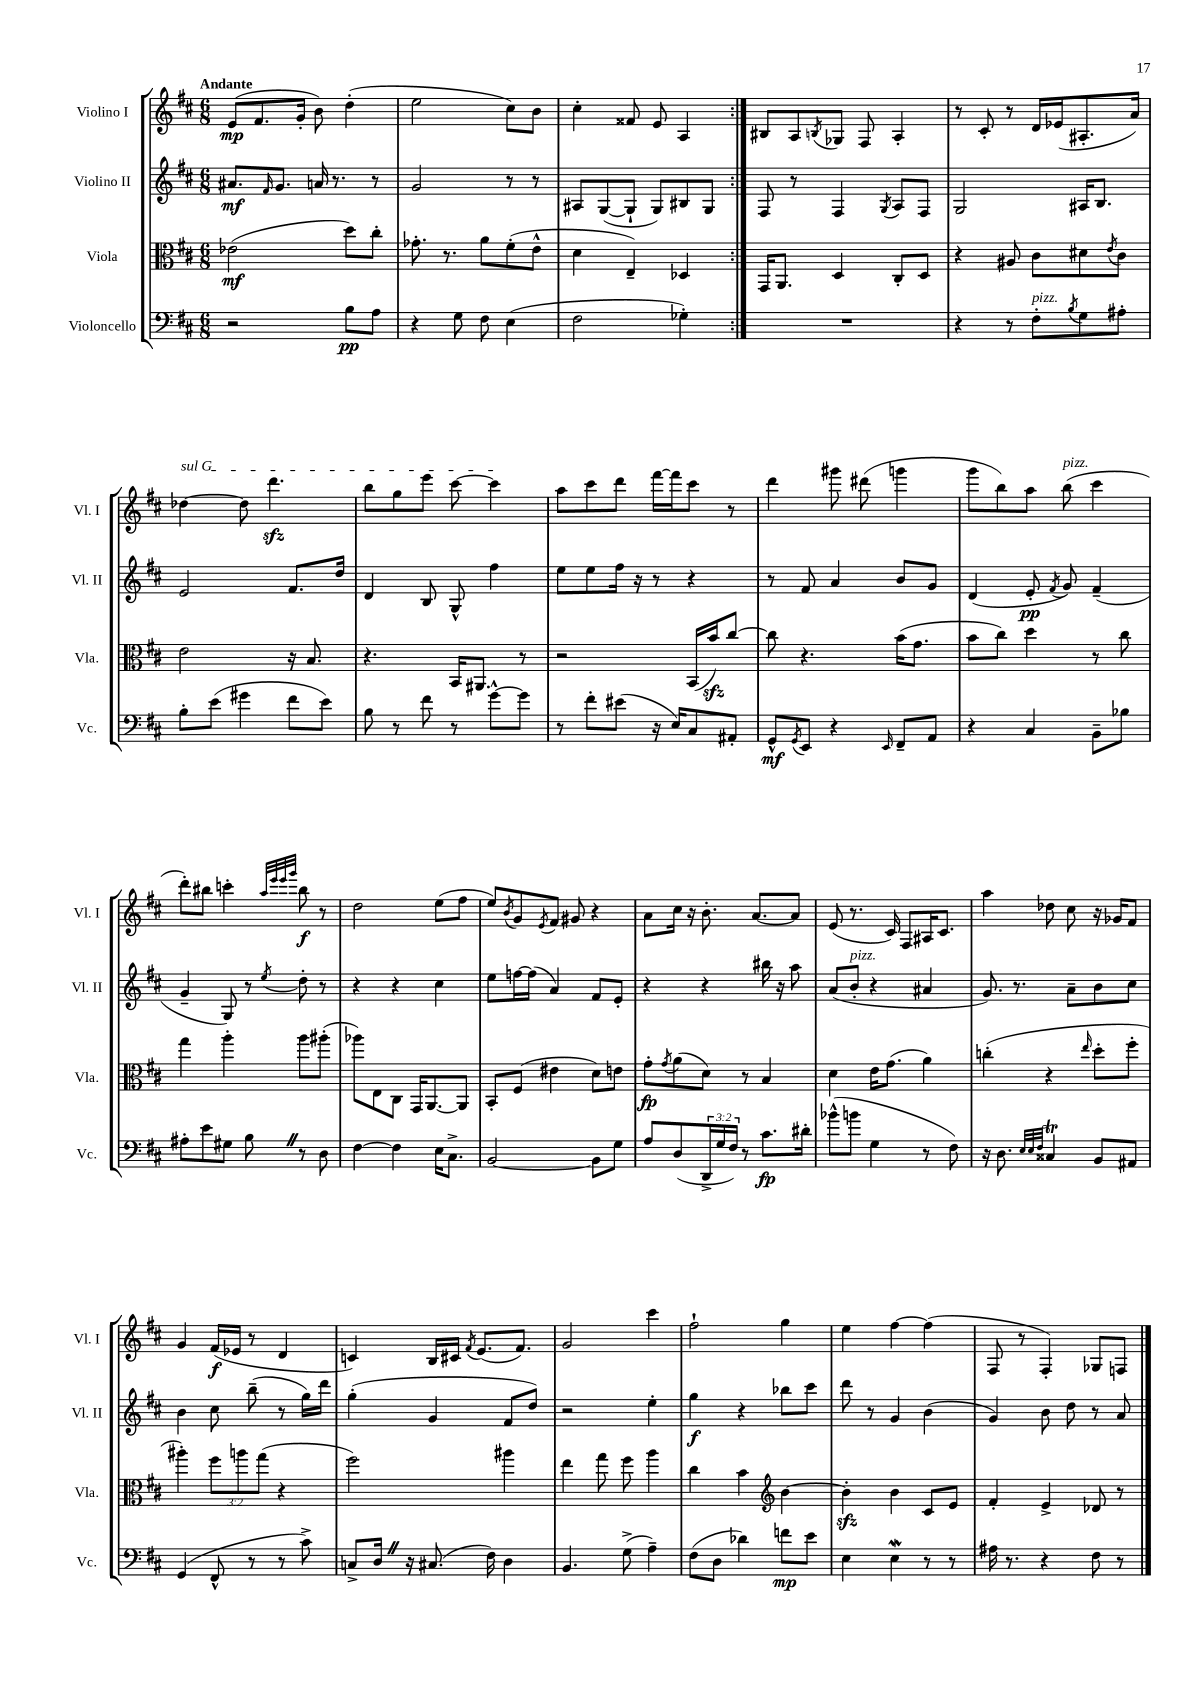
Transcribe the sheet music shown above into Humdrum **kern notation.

**kern	**kern	**kern	**kern
*staff4	*staff3	*staff2	*staff1
*clefF4	*clefC3	*clefG2	*clefG2
*k[f#c#]	*k[f#c#]	*k[f#c#]	*k[f#c#]
*M6/8	*M6/8	*M6/8	*M6/8
2r	(2e-\	8.a#/L	(8e/L
.	.	.	8.f#/
.	.	16qqf#/	.
.	.	8.g/J	.
.	.	.	16g'/Jk
.	.	16a/	8b\)
.	.	8.r	.
8B\L	8dd\L)	.	(4dd'\
8A\J	8cc#'\J	8r	.
=	=	=	=
4r	8.g-'\	2g/	2ee\
.	8.r	.	.
8G\	.	.	.
8F#\	8a\L	.	.
(4E\	(8f#'\	8r	8cc#\L)
.	8e^^\J	8r	8b\J
=	=	=	=
2F#\	4d\	8A#/L	4cc#'\
.	.	([8G/	.
.	4E~/)	8G`/]J	8f##/
.	.	8G/L)	8e/
4G-'\)	4D-/	8B#/	4A/
.	.	8G/J	.
=:|!	=:|!	=:|!	=:|!
2.r	16GG/LK	8F#/	8B#/L
.	8.AA/J	.	.
.	.	8r	8A/
.	.	.	8qB/
.	4D/	4F#/	8G-/J
.	.	.	8F#/
.	.	8qG/	.
.	8C#'/L	8A/L	4A'/
.	8D/J	8F#/J	.
=	=	=	=
4r	4r	2G/	8r
.	.	.	8c#'/
8r	8A#/	.	8r
8F#'\L	8c#\L	.	16d/LL
.	.	.	(16e-/J
8qB/	.	.	.
8G\	8d#\	16A#/LK	8.A#'/
.	.	8.B/J	.
.	8qe/	.	.
8A#'\J	8c#\J	.	.
.	.	.	16a/Jk)
=	=	=	=
8B'\L	2e\	2e/	[4dd-\
(8e\J	.	.	.
4g#\	.	.	8dd-\]
.	.	.	4.ddd\
8f#\L	16r	8.f#/L	.
.	8.B/	.	.
8e\J)	.	.	.
.	.	16dd/Jk	.
=	=	=	=
8B\	4.r	4d/	8bb\L
8r	.	.	8gg\
8f#\	.	8B/	8eee\J
8r	16BB/LK	8G^^/	[8ccc#\
.	8.AA#/J	.	.
[8g^^\L	.	4ff#\	4ccc#\]
8g\]J	8r	.	.
=	=	=	=
8r	2r	8ee\L	8aa\L
8f#'\L	.	8ee\	8ccc#\
(8e#\J	.	16ff#\Jk	8ddd\J
.	.	16r	.
16r	.	8r	[16fff#\LL
16E/LK)	.	.	16fff#\]J
8C#/	(16BB/LL	4r	8ccc#\J
.	16b/J)	.	.
8AA#'/J	[8cc#/J	.	8r
=	=	=	=
8GG^^/L	8cc#\]	8r	4ddd\
8qGG/	.	.	.
8EE/J	4.r	8f#/	.
4r	.	4a/	8ggg#\
.	.	.	(8ddd#\
16qqEE/	.	.	.
8FF#~/L	(16b\LK	8b/L	4ggg\
.	8.g\J	.	.
8AA/J	.	8g/J	.
=	=	=	=
4r	8b\L	(4d/	8ggg\L
.	8cc#\J)	.	8bb\)
4C#/	4dd\	8e'/	8aa\J
.	.	8qf#/	.
.	.	8g/)	(8bb\
8BB~\L	8r	(4f#~/	4ccc#\
8B-\J	8cc#\	.	.
=	=	=	=
8A#'\L	4gg\	4g~/	8ddd'\L)
8e\	.	.	8bb#\J
8G#\J	4aa'\	8G/)	4ccc'\
8B\	.	8r	.
.	.	.	32qqaa/LLL
.	.	.	32qqeee/
.	.	.	32qqeee/
.	.	8qee/	32qqggg/JJJ
8r	8aa\L	8dd'\	8bb#\
8D\	(8aa#'\J	8r	8r
=	=	=	=
[4F#\	8aa-\L)	4r	2dd\
.	8E\	.	.
4F#\]	8C#\J	4r	.
.	16GG/LK	.	.
.	[8.AA/	.	.
16E\LK	.	4cc#\	(8ee\L
8.C#^\J	.	.	.
.	8AA/]J	.	8ff#\J
=	=	=	=
[2BB/	8BB'/L	8ee\L	8ee/L)
.	.	.	8qb/
.	(8F#/J	[16ff\L	8g/
.	.	(16ff\]JJ	.
.	.	.	8qe/
.	4e#\	4a/)	8f#/J
.	.	.	8g#/
8BB\]L	8d\L)	8f#/L	4r
8G\J	8e\J	8e'/J	.
=	=	=	=
8A/L	8g'\L	4r	8a\L
.	8qg/	.	.
(8D/	(8a\	.	16cc#\Jk
.	.	.	16r
24DD^/L	8d\J)	4r	8.b'\
24G/	.	.	.
24F#/JJ)	.	.	.
8r	8r	.	.
.	.	.	[8.a/L
8.c#\L	4B/	16bb#\	.
.	.	16r	.
.	.	8aa\	8a/]J
16d#'\Jk	.	.	.
=	=	=	=
(8b-^^\L	4d\	(8a/L	(8e/
8b\J	.	8b'/J	8.r
4G\	16e\LK	4r	.
.	(8.g\J	.	16c#/)
.	.	.	8F#/L
8r	4a\)	4a#/	16A#/K
.	.	.	8.c#/J
8F#\)	.	.	.
=	=	=	=
16r	(4cc'\	8.g/)	4aa\
8.D\	.	.	.
.	.	8.r	.
32qqE/LLL	.	.	.
32qqE/	.	.	.
32qqF#/JJJ	.	.	.
4C##/	4r	.	8dd-\
.	.	8a~\L	8cc#\
.	16qqee/	.	.
8BB/L	8dd'\L	8b\	16r
.	.	.	16g-/LK
8AA#/J	8ff#'\J	8cc#\J	8f#/J
=	=	=	=
(4GG/	4aa#'\)	4b\	4g/
8FF#^^/	12ff#\L	8cc#\	(16f#/LL
.	.	.	16e-/JJ
.	12aa\	.	.
8r	.	(8bb~\	8r
.	(12gg\J	.	.
8r	4r	8r	4d/
8c#^\)	.	16gg\LL)	.
.	.	16ddd\JJ	.
=	=	=	=
8C^/L	2ff#\)	(4gg'\	4c/)
16D/Jk	.	.	.
16r	.	.	.
(8.C#/	.	4g/	16B/LL
.	.	.	16c#/JJ
.	.	.	8qf#/
.	.	.	(8.e/L
16F#\)	.	.	.
4D\	4aa#\	8f#/L	.
.	.	.	8.f#/J)
.	.	8dd/J)	.
=	=	=	=
4.BB/	4ee\	2r	2g/
.	8gg\	.	.
(8G^\	8ff#\	.	.
4A~\)	4aa\	4ee'\	4ccc#\
=	=	=	=
(8F#\L	4cc#\	4gg\	2ff#`\
8D\J	.	.	.
4d-\)	4b\	4r	.
*	*clefG2	*	*
8f\L	[4b\	8bb-\L	4gg\
8e\J	.	8ccc#\J	.
=	=	=	=
4E\	4b'\]	8ddd\	4ee\
.	.	8r	.
4E\	4b\	4g/	[4ff#\
8r	8c#/L	(4b\	(4ff#\]
8r	8e/J	.	.
=	=	=	=
16A#\	4f#'/	4g/)	8F#/
8.r	.	.	.
.	.	.	8r
4r	4e^/	8b\	4F#'/)
.	.	8dd\	.
8F#\	8d-/	8r	8G-/L
8r	8r	8a/	8F/J
==	==	==	==
*-	*-	*-	*-
